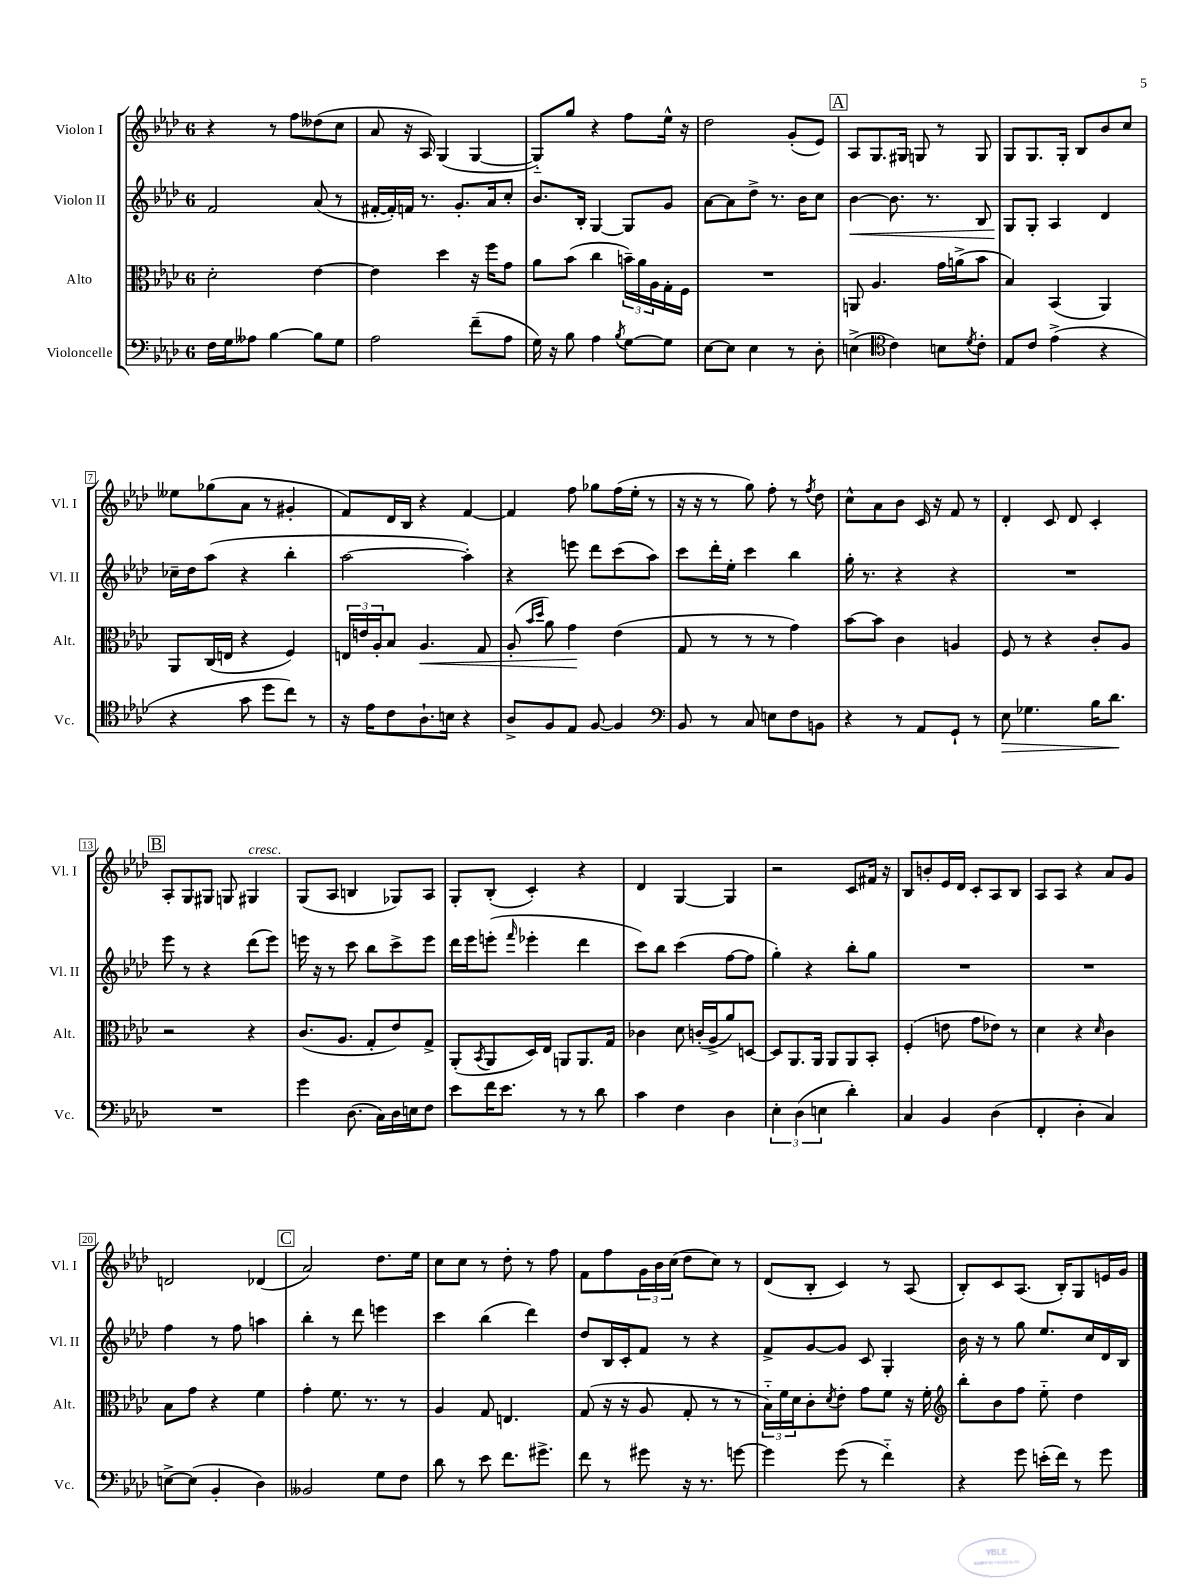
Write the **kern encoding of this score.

**kern	**dynam	**kern	**dynam	**kern	**dynam	**kern
*part4	*part4	*part3	*part3	*part2	*part2	*part1
*staff4	*staff4	*staff3	*staff3	*staff2	*staff2	*staff1
*I"Violoncelle	*	*I"Alto	*	*I"Violon II	*	*I"Violon I
*I'Vc.	*	*I'Alt.	*	*I'Vl. II	*	*I'Vl. I
*clefF4	*	*clefC3	*	*clefG2	*	*clefG2
*k[b-e-a-d-]	*	*k[b-e-a-d-]	*	*k[b-e-a-d-]	*	*k[b-e-a-d-]
*M6/8	*	*M6/8	*	*M6/8	*	*M6/8
=1	=1	=1	=1	=1	=1	=1
16F\LL	.	2d-'\	.	2f/	.	4r
16G\J	.	.	.	.	.	.
8A--X\J	.	.	.	.	.	.
[4B-\	.	.	.	.	.	8r
.	.	.	.	.	.	8ff\L
8B-\L]	.	[4e-\	.	(8a-/	.	(8dd--X\
8G\J	.	.	.	8r	.	8cc\J
=2	=2	=2	=2	=2	=2	=2
2A-\	.	4e-\]	.	[16f#X'/LL	.	8a-/
.	.	.	.	16f#'/])	.	.
.	.	.	.	16fn/JJ	.	16r
.	.	.	.	8.r	.	16A-/)
.	.	4dd-\	.	.	.	(4G/
.	.	.	.	8.g'/L	.	.
(8f~\L	.	16r	.	.	.	[4G/
.	.	16ff\KL	.	16a-/k	.	.
8A-\J	.	8g\J	.	8cc'/J	.	.
=3	=3	=3	=3	=3	=3	=3
16G\)	.	8a-\L	.	8.b-/L	.	8G/L])
16r	.	.	.	.	.	.
8B-\	.	(8b-\J	.	.	.	8gg/J
.	.	.	.	16B-'/Jk	.	.
4A-\	.	4cc\	.	[4G/	.	4r
8qB-/	.	.	.	.	.	.
[8G\L	.	24bn~\LL)	.	8G/L]	.	8ff\L
.	.	24a-\	.	.	.	.
.	.	24A-\	.	.	.	.
8G\J]	.	16G'\	.	8g/J	.	16ee-^^\Jk
.	.	16F\JJ	.	.	.	16r
=4	=4	=4	=4	=4	=4	=4
[8E-\L	.	2.r	.	[8a-\L	.	2dd-\
8E-\J]	.	.	.	8a-\]	.	.
4E-\	.	.	.	8dd-^\J	.	.
.	.	.	.	8.r	.	.
8r	.	.	.	.	.	(8g'/L
.	.	.	.	16b-\KL	.	.
8D-'\	.	.	.	8cc\J	.	8e-/J)
!!LO:REH:place=s1:t=A
=5	=5	=5	=5	=5	=5	=5
!	!	!	!	!	!LO:HP:b	!
(4En^\	.	8AAn/	.	[4b-\	<	8A-/L
.	.	4.A-/	.	.	.	8.G/
*clefC4	*	*	*	*	*	*
4c\)	.	.	.	8.b-\]	.	.
.	.	.	.	.	.	16G#X/Jk
.	.	.	.	.	.	8Gn/
.	.	.	.	8.r	.	.
8Bn\L	.	16g\LL	.	.	.	8r
.	.	(16an^\J	.	.	.	.
8qd-/	.	.	.	.	.	.
8c'\J	.	8b-\J	.	8B-/	.	8G/
=6	=6	=6	=6	=6	=6	=6
8E-/L	.	4B-/)	.	8G/L	.	8G/L
8c/J	.	.	.	8G'/J	[	8.G/
(4e-^\	.	(4BB-/	.	4A-/	.	.
.	.	.	.	.	.	16G'/Jk
.	.	.	.	.	.	8B-/L
4r	.	4AA-/)	.	4d-/	.	8b-/
.	.	.	.	.	.	8cc/J
!!LO:LB:g=z
=7	=7	=7	=7	=7	=7	=7
4r	.	8AA-/L	.	16cc-X~\LL	.	8ee--X\L
.	.	.	.	16dd-\J	.	.
.	.	(16C/L	.	(8aa-\J	.	(8gg-X\
.	.	16En/JJ	.	.	.	.
8g\	.	4r	.	4r	.	8a-\J
8dd-\L	.	.	.	.	.	8r
8cc\J)	.	4F/)	.	4bb-'\	.	4g#X'/
8r	.	.	.	.	.	.
=8	=8	=8	=8	=8	=8	=8
16r	.	24En/LL	.	[2aa-\	.	8f/L)
.	.	24en/	.	.	.	.
16e-\KL	.	.	.	.	.	.
.	.	24A-'/J	.	.	.	.
8c\	.	8B-/J	.	.	.	16d-/L
.	.	.	.	.	.	16B-/JJ
!	!	!	!LO:HP:b	!	!	!
8.A-`\	.	4.A-/	<	.	.	4r
16Bn\Jk	.	.	.	.	.	.
4r	.	.	.	4aa-'\])	.	[4f/
.	.	8G/	.	.	.	.
=9	=9	=9	=9	=9	=9	=9
8A-^/L	.	(8A-'/	.	4r	.	4f/]
.	.	16qqb-/LL	.	.	.	.
.	.	16qqdd-/JJ	.	.	.	.
8F/	.	8a-\)	.	.	.	.
8E-/J	.	4g\	.	8eeen\	.	8ff\
[8F/	.	.	.	8ddd-\L	.	8gg-X\L
4F/]	.	(4e-\	[	(8ccc\	.	(16ff\L
.	.	.	.	.	.	16ee-'\JJ
.	.	.	.	8aa-\J)	.	8r
=10	=10	=10	=10	=10	=10	=10
*clefF4	*	*	*	*	*	*
8BB-/	.	8G/	.	8ccc\L	.	16r
.	.	.	.	.	.	16r
8r	.	8r	.	16ddd-'\L	.	8r
.	.	.	.	16ee-'\JJ	.	.
8C/	.	8r	.	4ccc\	.	8gg\)
8En\L	.	8r	.	.	.	8ff'\
8F\	.	4g\)	.	4bb-\	.	8r
.	.	.	.	.	.	8qff/
8BBn\J	.	.	.	.	.	8dd-\
=11	=11	=11	=11	=11	=11	=11
4r	.	[8b-\L	.	16gg'\	.	8cc^^\L
.	.	.	.	8.r	.	.
.	.	8b-\J]	.	.	.	8a-\
8r	.	4c\	.	4r	.	8b-\J
8AA-/L	.	.	.	.	.	16c/
.	.	.	.	.	.	16r
8GG`/J	.	4An/	.	4r	.	8f/
8r	.	.	.	.	.	8r
=12	=12	=12	=12	=12	=12	=12
!	!LO:HP:b	!	!	!	!	!
8E-\	>	8F/	.	2.r	.	4d-'/
4.G-X\	.	8r	.	.	.	.
.	.	4r	.	.	.	8c/
.	.	.	.	.	.	8d-/
16B-\KL	.	8c'/L	.	.	.	4c'/
8.d-\J	.	.	.	.	.	.
.	.	8A-/J	.	.	.	.
.	]	.	.	.	.	.
!!LO:LB:g=z
!!LO:REH:place=s1:t=B
=13	=13	=13	=13	=13	=13	=13
2.r	.	2r	.	8eee-\	.	8A-'/L
.	.	.	.	8r	.	8G/
.	.	.	.	4r	.	8G#X/J
.	.	.	.	.	.	8Gn/
!	!	!	!	!	!	!LO:TX:a:i:t=cresc.
.	.	4r	.	(8ddd-\L	.	4G#X/
.	.	.	.	8eee-\J)	.	.
=14	=14	=14	=14	=14	=14	=14
4g\	.	(8.c/L	.	16eeen\	.	(8G/L
.	.	.	.	16r	.	.
.	.	.	.	8r	.	8A-/J
.	.	8.A-/J	.	.	.	.
(8.D-\	.	.	.	8ccc\	.	4Bn/
.	.	8G'/L	.	8bb-\L	.	.
16C\LL)	.	.	.	.	.	.
16D-\	.	8e-/)	.	8ccc^\	.	8G-X/L)
16En\J	.	.	.	.	.	.
8F\J	.	8G^/J	.	8eee\J	.	8A-/J
=15	=15	=15	=15	=15	=15	=15
8e-\L	.	(8AA-'/L	.	16ddd-\LL	.	8G'/L
.	.	.	.	16eee-\J	.	.
.	.	8qBB-/	.	.	.	.
16f\K	.	8AA-/	.	(8eeen'\J	.	(8B-'/J
8.e-\J	.	.	.	.	.	.
.	.	.	.	16qqfff/	.	.
.	.	16D-/L)	.	4eee-X'\	.	4c'/)
.	.	16E-/JJ	.	.	.	.
8r	.	8AAn/L	.	.	.	.
8r	.	8.AA/	.	4ddd-\	.	4r
8d-\	.	.	.	.	.	.
.	.	16G/Jk	.	.	.	.
=16	=16	=16	=16	=16	=16	=16
4c\	.	4c-X\	.	8ccc\L)	.	4d-/
.	.	.	.	8bb-\J	.	.
4F\	.	8d-\	.	(4ccc\	.	[4G/
.	.	(16cn'/LL	.	.	.	.
.	.	16A-^/J	.	.	.	.
4D-\	.	8a-/)	.	[8ff\L	.	4G/]
.	.	[8Dn/J	.	8ff\J]	.	.
=17	=17	=17	=17	=17	=17	=17
6E-'\	.	8D/L]	.	4gg'\)	.	2r
.	.	8.AA-/	.	.	.	.
(6D-\	.	.	.	.	.	.
.	.	.	.	4r	.	.
.	.	16AA-/Jk	.	.	.	.
6En\	.	.	.	.	.	.
.	.	8AA-/L	.	.	.	.
4d-'\)	.	8AA-/	.	8bb-'\L	.	8c/L
.	.	8BB-'/J	.	8gg\J	.	16f#X/Jk
.	.	.	.	.	.	16r
=18	=18	=18	=18	=18	=18	=18
4C/	.	(4F'/	.	2.r	.	8B-/L
.	.	.	.	.	.	8bn'/
4BB-/	.	8en\	.	.	.	16e-/L
.	.	.	.	.	.	16d-/JJ
.	.	8g\L	.	.	.	8c'/L
(4D-\	.	8e-X\J)	.	.	.	8A-/
.	.	8r	.	.	.	8B-/J
=19	=19	=19	=19	=19	=19	=19
4FF'/	.	4d-\	.	2.r	.	8A-/L
.	.	.	.	.	.	8A-/J
4D-'\	.	4r	.	.	.	4r
.	.	16qqd-/	.	.	.	.
4C/)	.	4c\	.	.	.	8a-/L
.	.	.	.	.	.	8g/J
!!LO:LB:g=z
=20	=20	=20	=20	=20	=20	=20
[8En^\L	.	8B-\L	.	4ff\	.	2dn/
(8E\J]	.	8g\J	.	.	.	.
4BB-'/	.	4r	.	8r	.	.
.	.	.	.	8ff\	.	.
4D-\)	.	4f\	.	4aan\	.	(4d-X/
!!LO:REH:place=s1:t=C
=21	=21	=21	=21	=21	=21	=21
2BB--X/	.	4g'\	.	4bb-'\	.	2a-/)
.	.	8.f\	.	8r	.	.
.	.	.	.	8ddd-\	.	.
.	.	8.r	.	.	.	.
8G\L	.	.	.	4eeen\	.	8.dd-\L
8F\J	.	8r	.	.	.	.
.	.	.	.	.	.	16ee-\Jk
=22	=22	=22	=22	=22	=22	=22
8d-\	.	4A-/	.	4ccc\	.	8cc\L
8r	.	.	.	.	.	8cc\J
8e-\	.	8G/	.	(4bb-\	.	8r
8.f\L	.	4.En/	.	.	.	8dd-'\
.	.	.	.	4ddd-\)	.	8r
8.g#X^\J	.	.	.	.	.	.
.	.	.	.	.	.	8ff\
=23	=23	=23	=23	=23	=23	=23
8f\	.	(8G/	.	8dd-/L	.	8f\L
8r	.	16r	.	16B-/L	.	8ff\
.	.	16r	.	16c'/J	.	.
8g#X\	.	8A-/	.	8f/J	.	24g\L
.	.	.	.	.	.	24b-\
.	.	.	.	.	.	(24cc\JJ
16r	.	8G'/	.	8r	.	8dd-\L
8.r	.	.	.	.	.	.
.	.	8r	.	4r	.	8cc\J)
[8gn\	.	8r	.	.	.	8r
=24	=24	=24	=24	=24	=24	=24
4g\]	.	24B-\LL)	.	8f^/L	.	(8d-/L
.	.	24f\	.	.	.	.
.	.	24d-\J	.	.	.	.
.	.	8c'\	.	[8g/	.	8B-'/J
.	.	8qd-/	.	.	.	.
(8g\	.	8e-'\J	.	8g/J]	.	4c/)
8r	.	8g\L	.	8c/	.	.
4f\)	.	8f\J	.	4G'/	.	8r
.	.	16r	.	.	.	(8A-/
.	.	16f'\	.	.	.	.
=25	=25	=25	=25	=25	=25	=25
*	*	*clefG2	*	*	*	*
4r	.	8bb-'\L	.	16b-\	.	8B-'/L)
.	.	.	.	16r	.	.
.	.	8b-\	.	8r	.	8c/
8g\	.	8ff\J	.	8gg\	.	(8.A-/J
(16en'\LL	.	8ee-\	.	8.ee-/L	.	.
16f\JJ)	.	.	.	.	.	16B-'/KL)
8r	.	4dd-\	.	.	.	8G/
.	.	.	.	16cc/L	.	.
8g\	.	.	.	16d-/	.	16en/L
.	.	.	.	16B-/JJ	.	16g/JJ
==	==	==	==	==	==	==
*-	*-	*-	*-	*-	*-	*-
